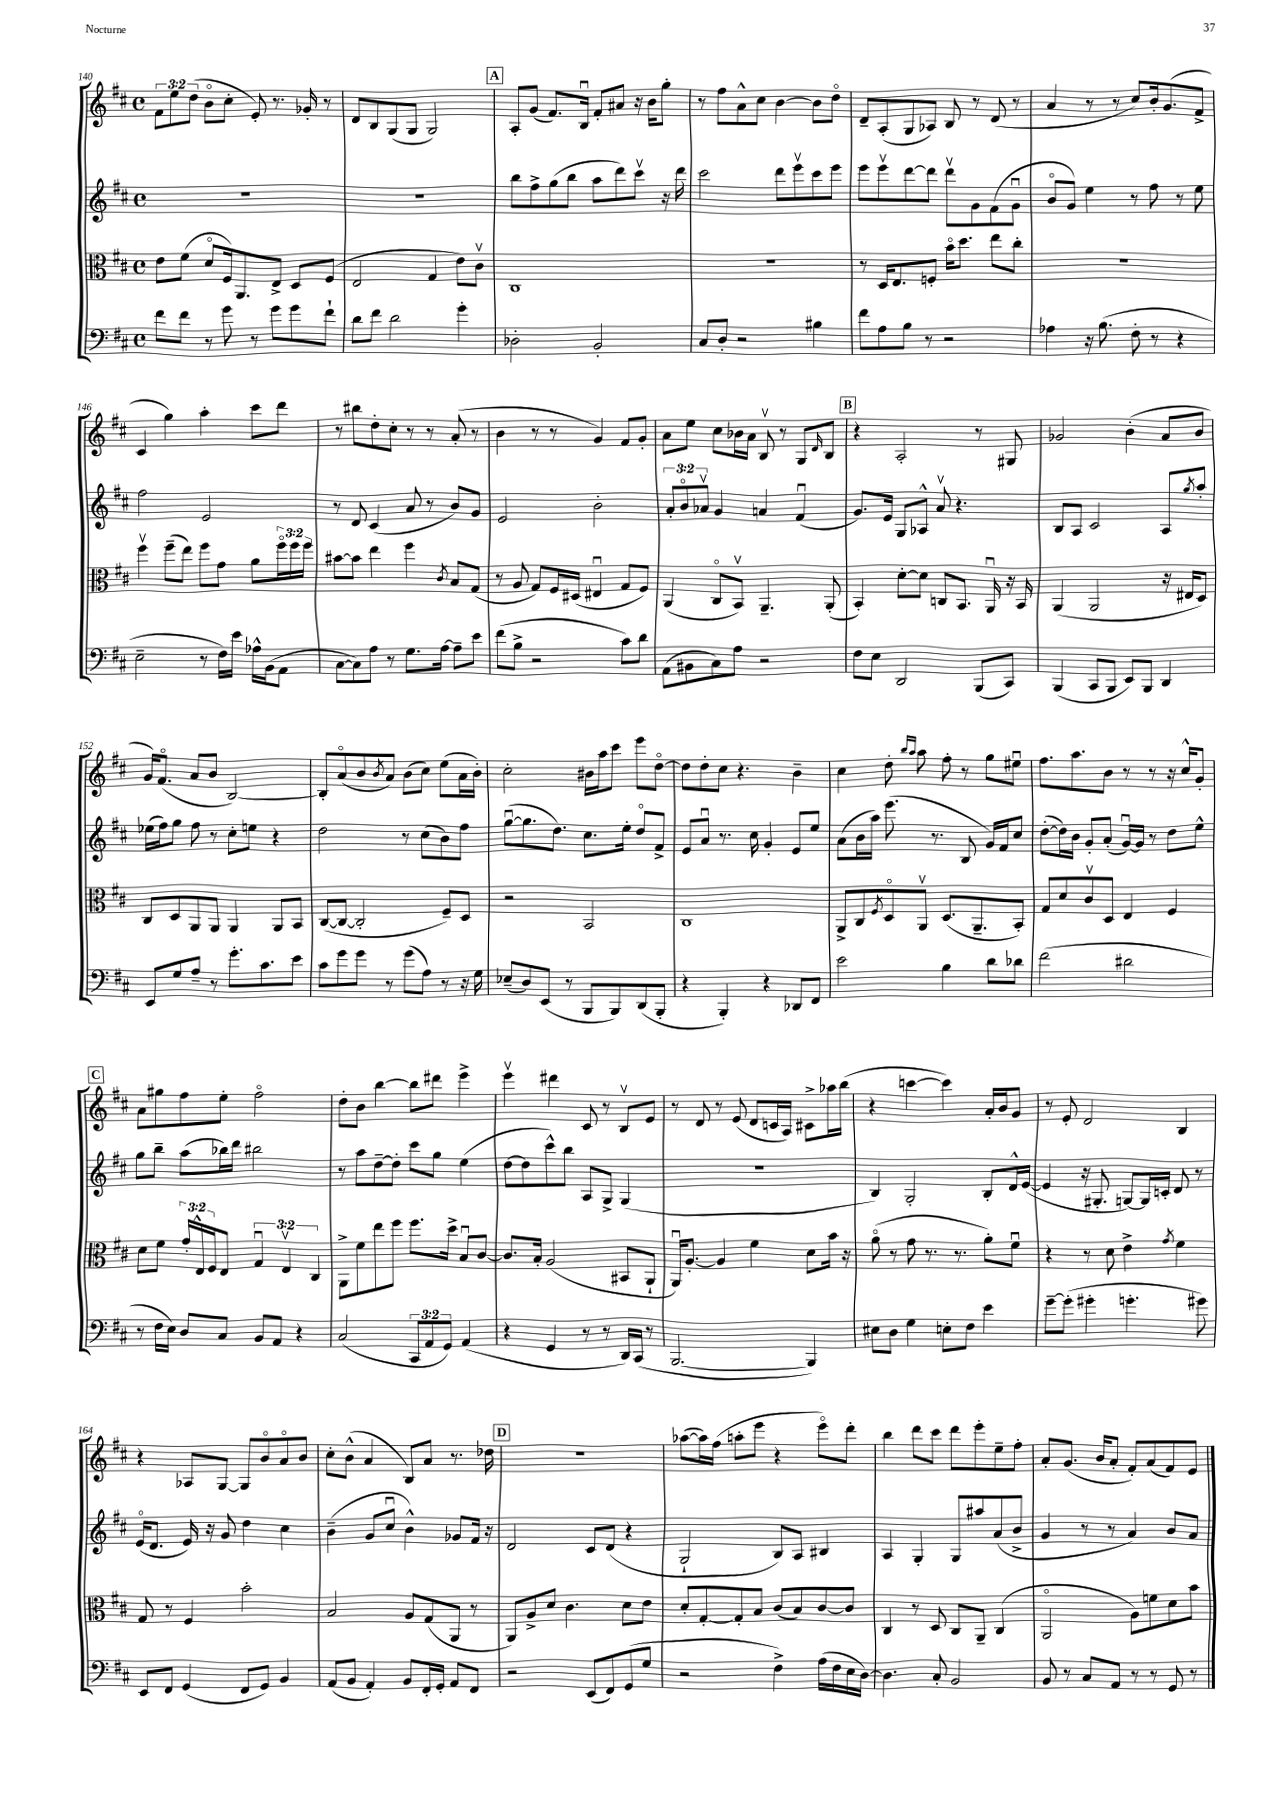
<<
\new StaffGroup <<
\new Staff = "s0" {
    \clef treble \key d \major \defaultTimeSignature \time 4/4 \override Staff.TupletNumber.text = #tuplet-number::calc-fraction-text
    \tuplet 3/2 { fis'8 e''8 d''8( } b'8\flageolet cis''8-. e'8-.) r8. ges'16-. r8 |
    d'8 b8 g8( g8 g2) |
    \mark \markup { \box "A" } a8-. g'8( fis'8.) b16\downbow fis'8-. ais'8 r16 b'16 g''8-. |
    r8 fis''8 a'8-^ cis''8 b'4~ b'8 d''8\flageolet |
    d'8-- a8-.( g8 aes8) b8 r8 d'8( r8 |
    a'4 r8 r8 cis''8) b'16-. g'8.( fis'8-> |
    cis'4 g''4) a''4-. cis'''8 d'''8 |
    r8 bis''8 d''8-. cis''8-. r8 r8 a'8-.( r8 |
    b'4 r8 r8 g'4) fis'8 g'8-. |
    a'8 e''8 cis''8 bes'16 a'16 b8\upbow r8 g8 \grace { d'16 } b8 |
    \mark \markup { \box "B" } r4 a2-. r8 gis8 |
    ges'2 b'4-.( a'8 b'8 |
    g'16) fis'8.\flageolet( a'8 b'8 b2~) |
    b8-. a'8\flageolet( b'8 \acciaccatura { b'8 } a'8) b'8( cis''8) e''8( a'16 b'16-.) |
    cis''2-. bis'16 a''16 cis'''8 e'''8 d''8~\flageolet |
    d''8 d''8-. cis''8 r4. b'4-- |
    cis''4 d''8-. \grace { b''16 a''16 } a''8 fis''8-. r8 g''8 eis''8\downbow |
    fis''8. a''8. b'8 r8 r8 r16 cis''16-^ g'8-. |
    \mark \markup { \box "C" } a'8 gis''8 fis''8 e''8-. fis''2\flageolet |
    d''8-. b'8 b''4~ b''8 dis'''8 e'''4-> |
    e'''4\upbow dis'''4 cis'8 r8 b8\upbow e'8 |
    r8 d'8 r8 e'8( d'8 c'16 a16) cis'8-> aes''16 b''16( |
    r4 c'''4~ c'''4) a'16-. b'16 g'8 |
    r8 e'8-. d'2 b4 |
    r4 aes8 g8~ g8 b'8\flageolet a'8\flageolet b'8 |
    cis''8-. b'8-^( a'4 b8) a'8 r8. des''16 |
    \mark \markup { \box "D" } R1 |
    aes''8~( aes''16) fis''16( a''8-. e'''8 r4 e'''8\flageolet) d'''8-. |
    b''4 d'''8 cis'''8 d'''8 e'''8-. e''8-- fis''8-. |
    a'8-. g'8.( b'16 a'8-. fis'8-.) a'8( fis'8) e'8 \bar "|." |
}
\new Staff = "s1" {
    \clef treble \key d \major \defaultTimeSignature \time 4/4 \override Staff.TupletNumber.text = #tuplet-number::calc-fraction-text
    R1 |
    R1 |
    \mark \markup { \box "A" } b''8 fis''8-> g''8( b''8 a''8 d'''8) cis'''8\upbow r16 d'''16 |
    cis'''2 d'''8 e'''8\upbow cis'''8 e'''8 |
    e'''8 e'''8\upbow d'''8~ d'''8 d'''8\upbow g'8 fis'8( g'8\downbow |
    b'8\flageolet g'8) e''4 r8 fis''8 r8 e''8 |
    fis''2 e'2 |
    r8 d'8 cis'4( a'8 r8 b'8) g'8 |
    e'2 b'2-. |
    \tuplet 3/2 { a'8-. b'8\flageolet aes'8\upbow } g'4 a'4 fis'4\downbow( |
    \mark \markup { \box "B" } g'8.) e'16 g8 aes8-^ a'8\upbow r4. |
    b8 a8 cis'2 a8 \acciaccatura { g''8 } a''8-. |
    ees''16( fis''16) g''8 fis''8 r8 cis''8-. e''8 r4 |
    d''2 r8 cis''8( b'8) fis''8 |
    g''8~\downbow( g''8. d''8.) cis''8. e''16-. d''8\flageolet fis'8-> |
    e'8 a'8\downbow r8. cis''16 g'4-. e'8 e''8 |
    a'8( b'16 a''16) e'''8.( r8. b8 g'16) fis'16 cis''8 |
    d''8~-.( d''16) b'16 g'8-. a'8-.( g'16~\downbow) g'16 r8 d''8 e''8-^ |
    \mark \markup { \box "C" } g''8 b''8-- a''8( bes''16) d'''16 bis''2 |
    r8 a''8 d''8~-- d''8-. cis'''8 g''8 e''4( |
    d''8~ d''8 cis'''8-^) b''8 a8 g8-> g4( |
    R1 |
    b4) g2-. b8-. d'16-^ e'16~( |
    e'4 r16 gis8.-. g8~) g16 c'16-. d'8 r8 |
    e'16\flageolet( d'8. e'16) r16 g'8 d''4 cis''4 |
    b'4--( g'8 cis''8\downbow b'4-^) ges'8 fis'16 r16 |
    \mark \markup { \box "D" } d'2 cis'8 d'8( r4 |
    g2-! b8) a8 bis4 |
    a4 g4-. g8 ais''8 a'8( b'8-> |
    g'4 r8 r8 a'4) b'8 a'8 \bar "|." |
}
\new Staff = "s2" {
    \clef alto \key d \major \defaultTimeSignature \time 4/4 \override Staff.TupletNumber.text = #tuplet-number::calc-fraction-text
    e'8 fis'8( d'8\flageolet fis16) a,8. e8-> d8 fis8( |
    e2 g4 e'8) cis'8\upbow |
    \mark \markup { \box "A" } cis1 |
    R1 |
    r8 d16 e8. f8-. b'16\flageolet d''8. e''8 cis''8-. |
    r1 |
    fis''4\upbow fis''8--( e''8) fis''8 g'8 a'8 \tuplet 3/2 { fis''16\flageolet fis''16 fis''16 } |
    bis'8~ bis'8 e''4 fis''4 \acciaccatura { cis'8 } b8 g8( |
    r8 a8 g8) fis16 dis16( eis4\downbow g8 fis8) |
    a,4( cis8\flageolet b,8\upbow) a,4.-- a,8-.( |
    \mark \markup { \box "B" } b,4-.) d'8~-. d'8 c8 b,8. a,16\downbow r16 b,16 |
    a,4( a,2 r16 eis16 d8) |
    cis8 d8 a,8 a,8 a,4 a,8 b,8 |
    cis8~( cis8~ cis2-. fis8--) d8 |
    r2 b,2 |
    cis1 |
    a,8-> cis8 \acciaccatura { fis8 } d8\flageolet a,8\upbow d8.( a,8.-- b,8-.) |
    g8 d'8 cis'8\upbow d8 e4 fis4 |
    \mark \markup { \box "C" } d'8 fis'8 \tuplet 3/2 { g'16-. e16-^ fis16 } e8 \tuplet 3/2 { g4\downbow e4\upbow cis4 } |
    a,8-> fis'8 e''8 fis''8 fis''8. d''16-> b8\downbow cis'8~ |
    cis'8. b16-. a2( bis,8 a,8-! |
    a,16\downbow) a8.~-. a4 fis'4 d'8 b'16 r16 |
    a'8\flageolet( r8 g'8 r8. r8. a'8-.) fis'8\downbow |
    r4 r8 d'8 e'4-> \acciaccatura { g'8 } fis'4 |
    g8 r8 fis4 b'2-. |
    b2 a8 g8( a,8 r8 |
    \mark \markup { \box "D" } a,8) a8-> d'8 cis'4. d'8 e'8 |
    d'8-. g8~-. g8-. b8 cis'8( b8) cis'8~ cis'8 |
    cis4 r8 d8 cis8 a,8-- cis4( |
    a,2\flageolet a8) f'8 d'8 b'8 \bar "|." |
}
\new Staff = "s3" {
    \clef bass \key d \major \defaultTimeSignature \time 4/4 \override Staff.TupletNumber.text = #tuplet-number::calc-fraction-text
    fis'8 fis'8 r8 g'8 r8 g'8 g'8 fis'8-! |
    d'8 fis'8 d'2 g'4-. |
    \mark \markup { \box "A" } des2-. b,2-. |
    cis8 d8-. r2 bis4 |
    fis'8 a8 b8 r8 r2 |
    aes4 r16 b8.( fis8-. r8 r4 |
    e2-- r8 fis16) e'16 aes16-^ b,16( a,8 |
    cis8~ cis8) a8 r8 g8. a16~ a8-- e'8 |
    fis'8( b8-> r2 cis'8) d'8 |
    a,8( bis,8 cis8) a8 r2 |
    \mark \markup { \box "B" } fis8 e8 d,2 b,,8( cis,8) |
    b,,4( cis,8 b,,8 e,8) b,,8 d,4 |
    e,8 g8 a8-- r8 g'8.-. cis'8. e'8 |
    cis'8 g'8 g'8 r8 g'8( a8) r8 r16 g16 |
    ees8--( d8) e,8( r8 b,,8 b,,8) d,8( b,,8-. |
    r4 b,,4-.) r4 des,8 fis,8 |
    e'2 b4 d'8 des'8 |
    fis'2( dis'2 |
    \mark \markup { \box "C" } r8 fis16 e16) d8 cis8 b,8 a,8 r4 |
    cis2( \tuplet 3/2 { cis,8 a,8 g,8) } a,4( |
    r4 g,4 r8 r8 d,16) cis,16( r8 |
    b,,2.~ b,,4) |
    eis8 d8 g4 e8-. fis8 e'4 |
    g'8~-- g'8-.( gis'4-. g'4.-. gis'8) |
    e,8 fis,8 g,4( fis,8 g,8) b,4 |
    a,8( b,8 a,4-.) b,8 fis,16-. g,16-. a,8 fis,8 |
    \mark \markup { \box "D" } r2 e,8( fis,8) g,8( g8 |
    r2 fis4->) a16( fis16 e16 d16~) |
    d4. cis8-. b,2 |
    b,8 r8 cis8 a,8 r8 r8 g,8 r8 \bar "|." |
}
>>
>>
\layout { \context { \Score currentBarNumber = #140 } }
